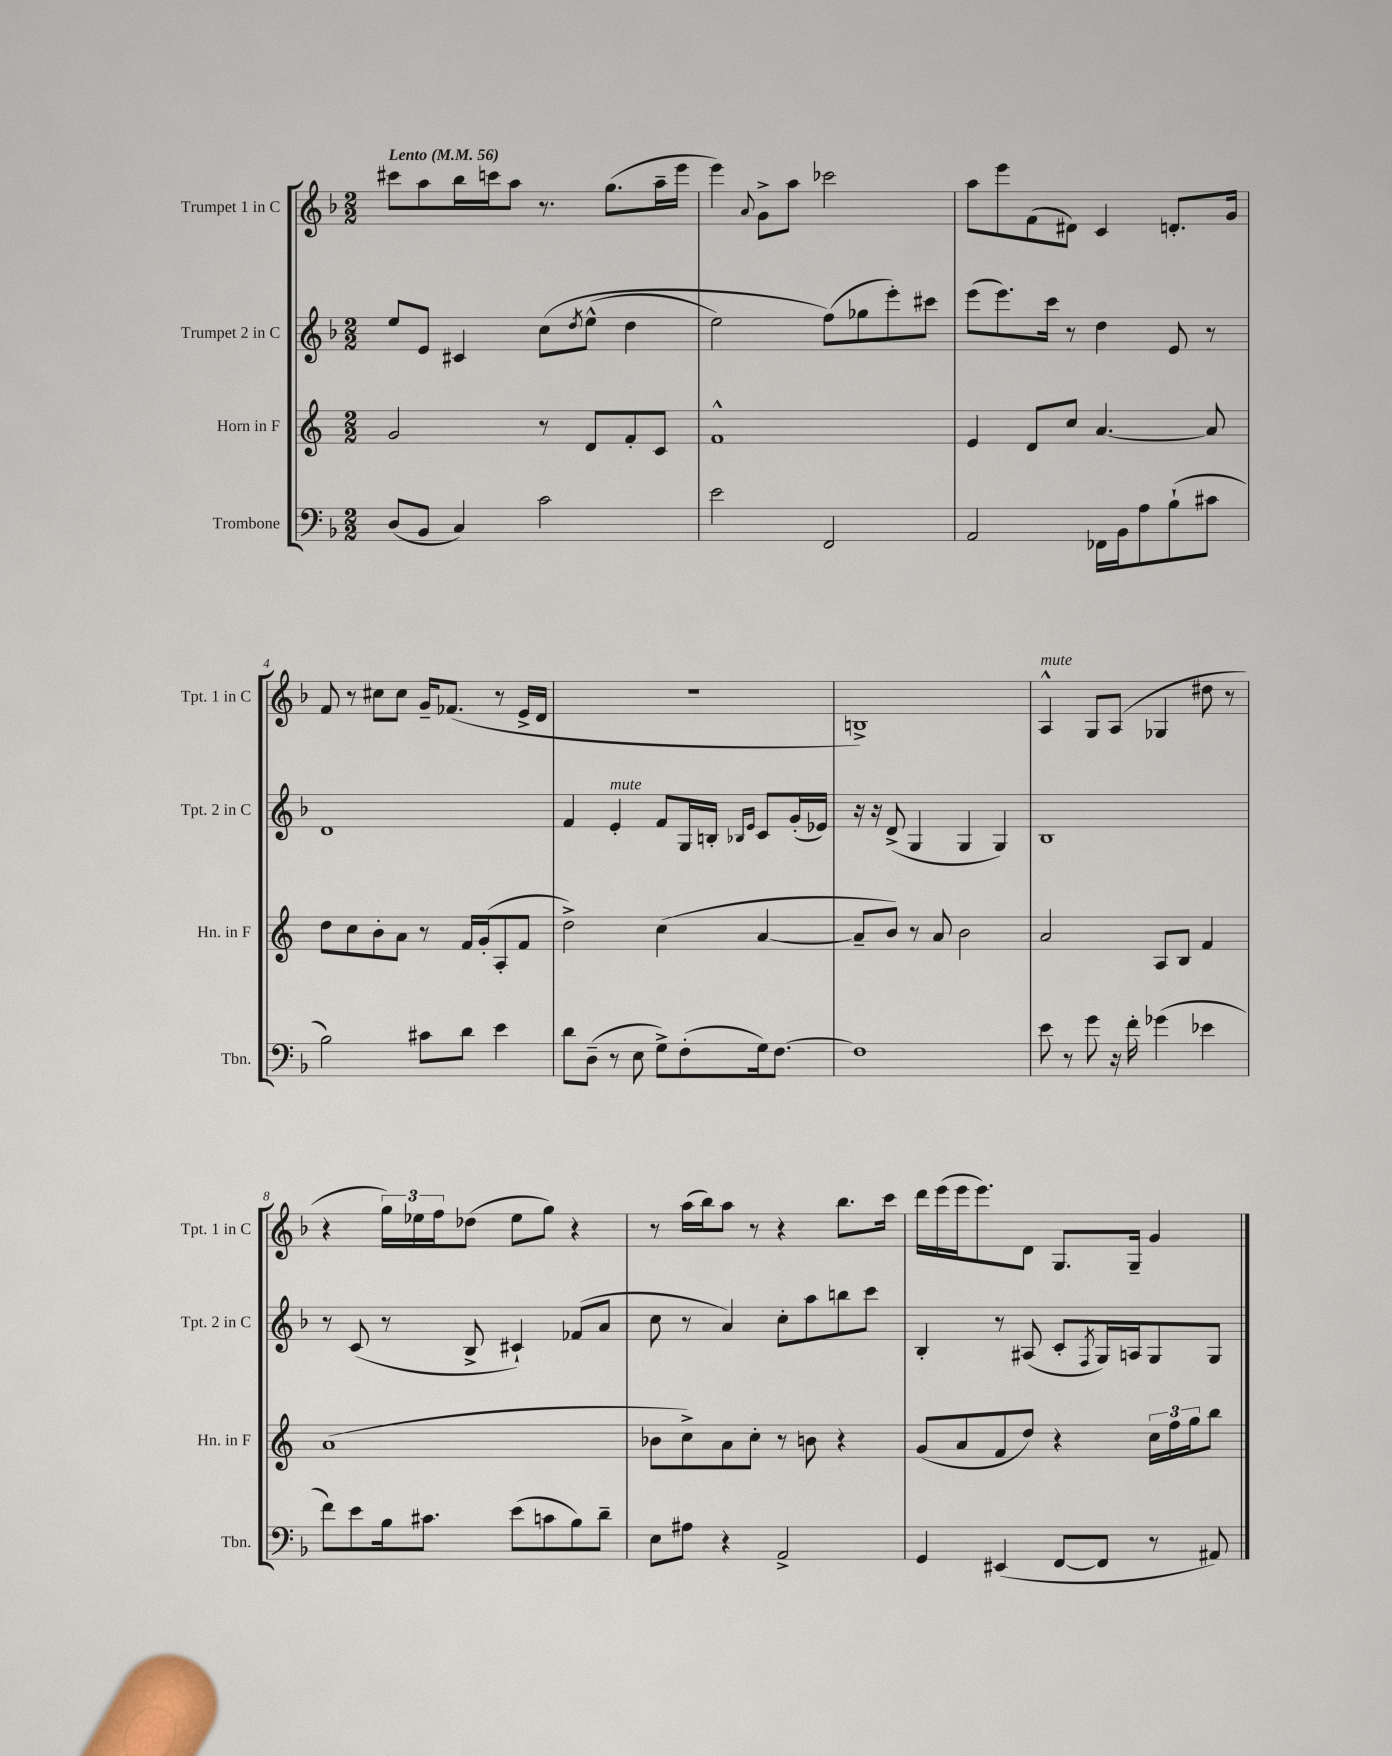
<<
\new StaffGroup <<
\new Staff = "s0" \with { instrumentName = "Trumpet 1 in C" shortInstrumentName = "Tpt. 1 in C" } {
    \clef treble \key f \major \numericTimeSignature \time 2/2 \tempo "Lento" 4 = 56
    cis'''8 a''8 bes''16 c'''16 a''8 r8. g''8.( a''16-- e'''16 |
    e'''4) \appoggiatura { a'8 } g'8-> a''8 ces'''2 |
    a''8 e'''8 f'8( dis'8) c'4 d'8.-. g'16 |
    f'8 r8 cis''8 cis''8 g'16-- fes'8.( r8 e'16-> d'16 |
    R1 |
    b1->) |
    a4-^^\markup { \italic "mute" } g8 a8( ges4 dis''8 r8 |
    r4 \tuplet 3/2 { g''16) ees''16 f''16 } des''8( ees''8 g''8) r4 |
    r8 a''16( bes''16) a''8 r8 r4 bes''8. c'''16 |
    d'''16 e'''16( e'''16 e'''8.) d'8 g8. g16-- g'4 \bar "|." |
}
\new Staff = "s1" \with { instrumentName = "Trumpet 2 in C" shortInstrumentName = "Tpt. 2 in C" } {
    \clef treble \key f \major \numericTimeSignature \time 2/2
    e''8 e'8 cis'4 c''8\( \acciaccatura { d''8 } e''8-^( d''4 |
    e''2) f''8(\) ges''8 e'''8-.) cis'''8 |
    e'''8( e'''8.) c'''16 r8 d''4 e'8 r8 |
    d'1 |
    f'4 e'4-.^\markup { \italic "mute" } f'8 g16 b16-. \grace { bes16 e'16 } c'8 g'16-.( ees'16) |
    r16 r16 d'8->( g4 g4 g4) |
    bes1 |
    r8 c'8( r8 bes8-> cis'4-!) fes'8( a'8 |
    c''8 r8 a'4) c''8-. a''8 b''8 c'''8 |
    bes4-. r8 ais8( c'8-. \acciaccatura { f8 } g16) a16 g8 g8 \bar "|." |
}
\new Staff = "s2" \with { instrumentName = "Horn in F" shortInstrumentName = "Hn. in F" } {
    \clef treble \key c \major \numericTimeSignature \time 2/2
    g'2 r8 d'8 f'8-. c'8 |
    f'1-^ |
    e'4 d'8 c''8 a'4.~ a'8 |
    d''8 c''8 b'8-. a'8 r8 f'16 g'16-.( a8-. f'8 |
    d''2->) c''4( a'4~ |
    a'8-- b'8) r8 a'8 b'2 |
    a'2 a8 b8 f'4 |
    a'1( |
    bes'8 c''8->) a'8 c''8-. r8 b'8 r4 |
    g'8( a'8 f'8 d''8) r4 \tuplet 3/2 { c''16 f''16 g''16 } b''8 \bar "|." |
}
\new Staff = "s3" \with { instrumentName = "Trombone" shortInstrumentName = "Tbn." } {
    \clef bass \key f \major \numericTimeSignature \time 2/2
    d8( bes,8 c4) c'2 |
    e'2 f,2 |
    a,2 fes,16 bes,16 a8 bes8-!( cis'8 |
    bes2) cis'8 d'8 e'4 |
    d'8 d8--( r8 e8 g8->) f8-.( g16) f8.~ |
    f1 |
    e'8 r8 g'8 r16 f'16-. ges'4( ees'4 |
    f'8) e'8 bes16 cis'8. e'8( c'8 bes8) d'8-- |
    e8 ais8 r4 a,2-> |
    g,4 eis,4( f,8~ f,8 r8 ais,8) \bar "|." |
}
>>
>>
